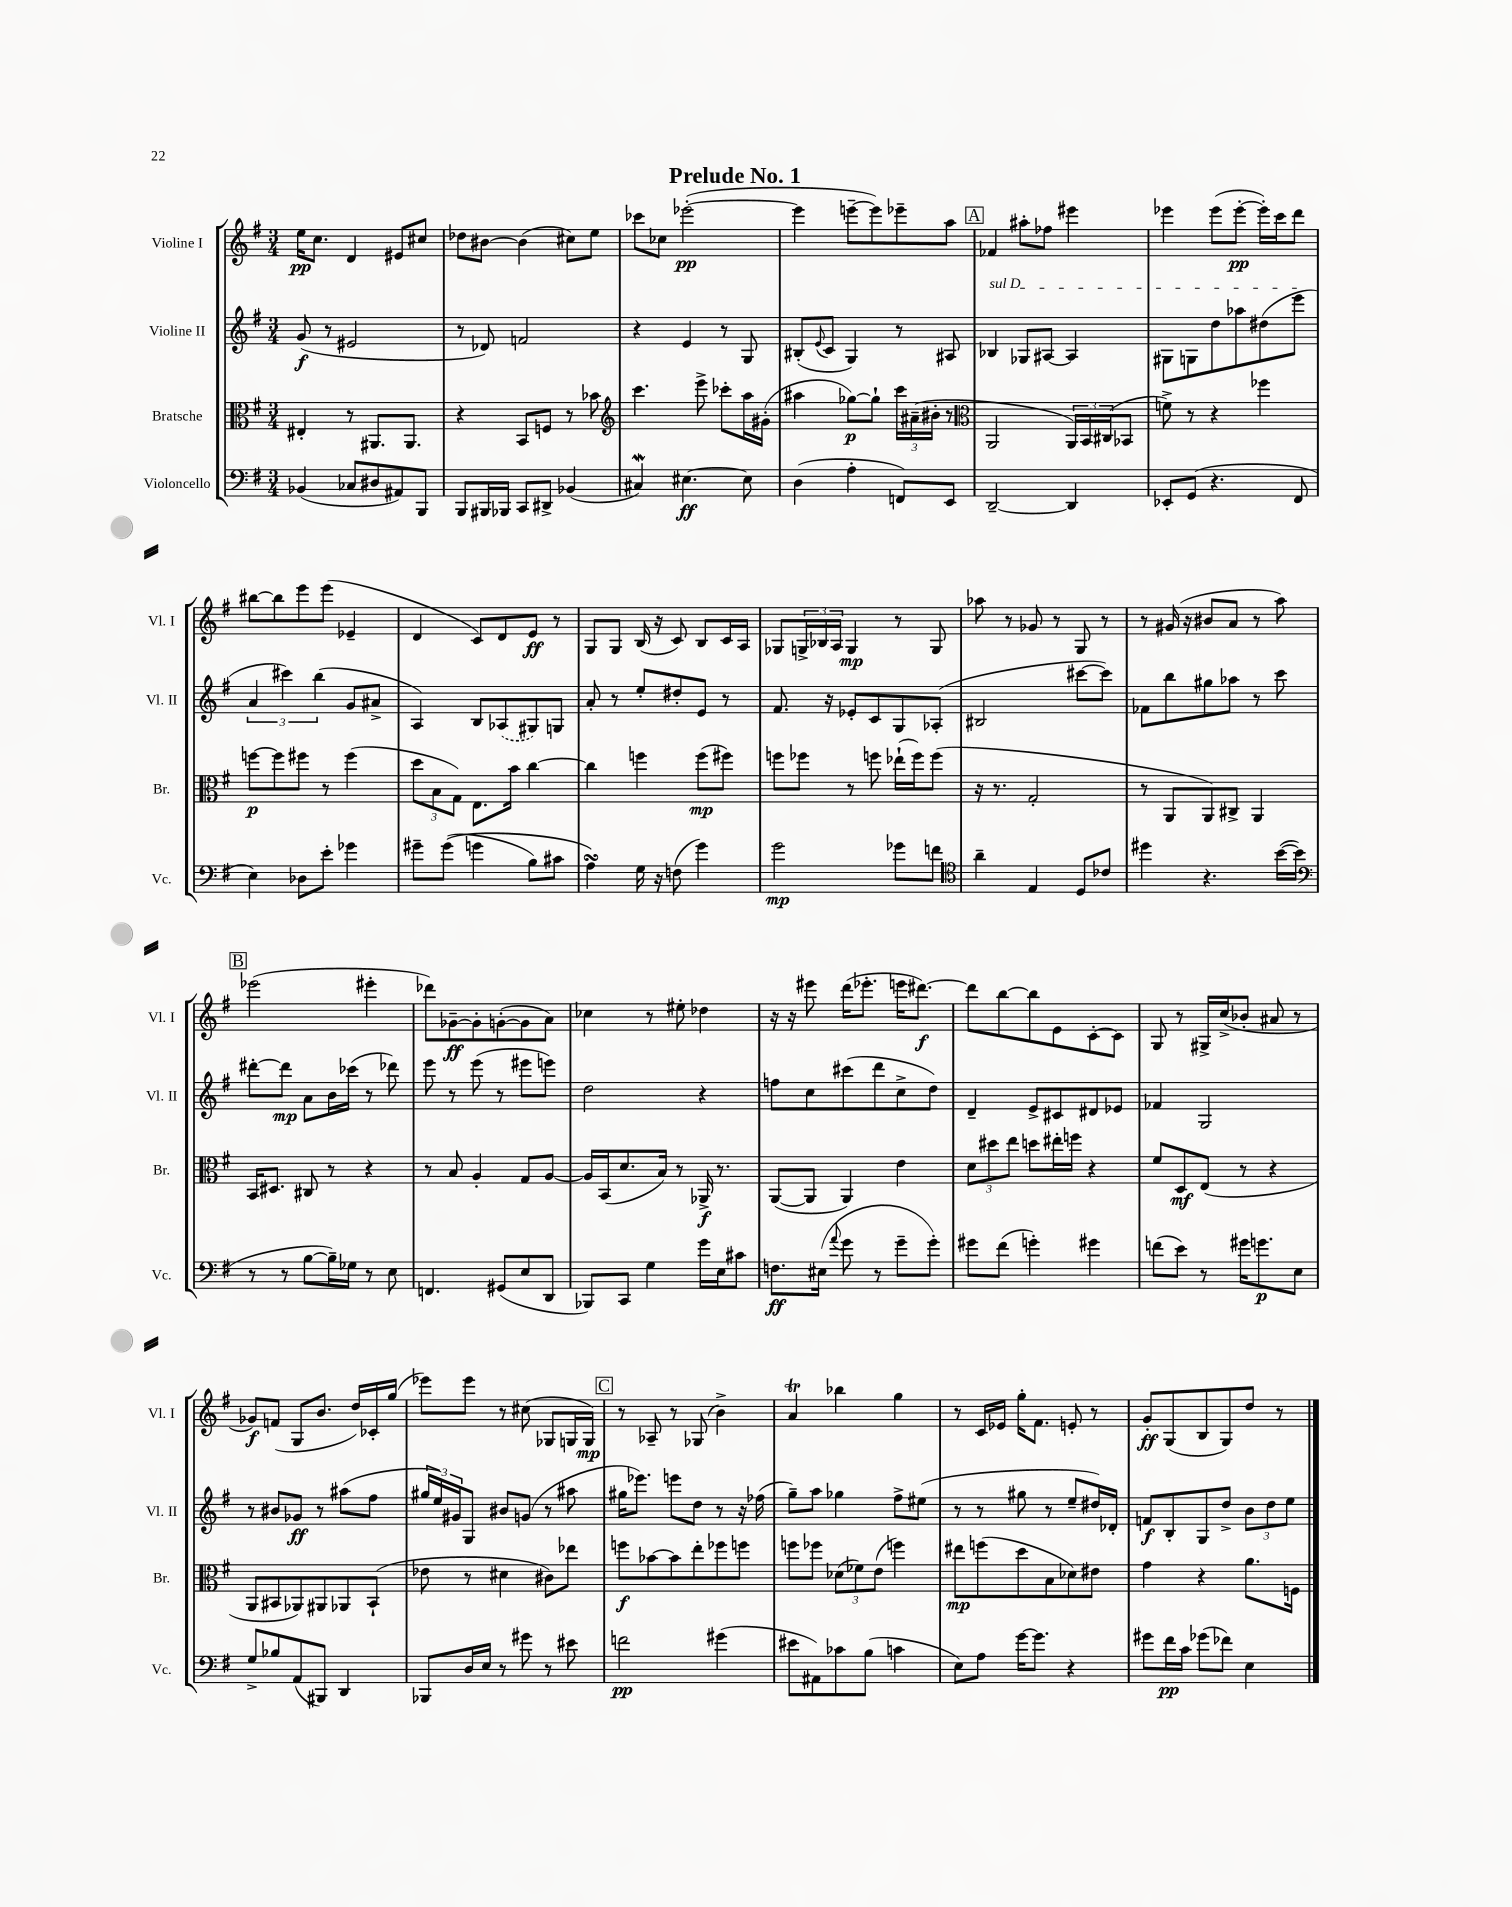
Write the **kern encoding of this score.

**kern	**dynam	**kern	**dynam	**kern	**dynam	**kern	**dynam
*part4	*part4	*part3	*part3	*part2	*part2	*part1	*part1
*staff4	*staff4	*staff3	*staff3	*staff2	*staff2	*staff1	*staff1
*I"Violoncello	*	*I"Bratsche	*	*I"Violine II	*	*I"Violine I	*
*I'Vc.	*	*I'Br.	*	*I'Vl. II	*	*I'Vl. I	*
*clefF4	*	*clefC3	*	*clefG2	*	*clefG2	*
*k[f#]	*	*k[f#]	*	*k[f#]	*	*k[f#]	*
*M3/4	*	*M3/4	*	*M3/4	*	*M3/4	*
=1	=1	=1	=1	=1	=1	=1	=1
(4BB-X/	.	4E#X'/	.	(8g/	f	16ee\KL	pp
.	.	.	.	.	.	8.cc\J	.
.	.	.	.	8r	.	.	.
8C-X/L	.	8r	.	2e#X/	.	4d/	.
8D#X/	.	8.AA#X/L	.	.	.	.	.
8AA#X/)	.	.	.	.	.	8e#X/L	.
.	.	8.AA#/J	.	.	.	.	.
8BBB/J	.	.	.	.	.	8cc#X/J	.
=2	=2	=2	=2	=2	=2	=2	=2
8BBB/L	.	4r	.	8r	.	8dd-X\L	.
16BBB#X/L	.	.	.	8d-X/)	.	[8b#X\J	.
16BBB-X/JJ	.	.	.	.	.	.	.
8CC/L	.	8BB/L	.	2fn/	.	(4b#\]	.
8DD#X^/J	.	8Fn/J	.	.	.	.	.
(4BB-X/	.	8r	.	.	.	8cc#X\L)	.
.	.	8b-X\	.	.	.	8ee\J	.
=3	=3	=3	=3	=3	=3	=3	=3
*	*	*clefG2	*	*	*	*	*
4C#XW/)	.	4.ccc\	.	4r	.	8ccc-X\L	.
.	.	.	.	.	.	8cc-X\J	.
[4.E#X\	ff	.	.	4e/	.	([2eee-X'\	pp
.	.	8eee^\	.	.	.	.	.
.	.	8ccc-X'\L	.	8r	.	.	.
8E#\]	.	16aa\L	.	8G/	.	.	.
.	.	(16g#X'\JJ	.	.	.	.	.
=4	=4	=4	=4	=4	=4	=4	=4
(4D\	.	4aa#X\	.	(8B#X'/L	.	4eee-\]	.
.	.	.	.	8qqe/	.	.	.
.	.	.	.	8c/J	.	.	.
4A'\	.	[8gg-X\L)	p	4G/)	.	[8eeen~\L	.
.	.	8gg-`\J]	.	.	.	8eee\])	.
8FFn/L)	.	24ccc\LL	.	8r	.	8eee-X~\	.
.	.	(24a#X~\	.	.	.	.	.
.	.	24b#X'\JJ	.	.	.	.	.
8EE/J	.	8r	.	8A#X/	.	8aa\J	.
!!LO:REH:place=s1:t=A
=5	=5	=5	=5	=5	=5	=5	=5
*	*	*clefC3	*	*	*	*	*
!	!	!	!	!LO:TX:a:i:t=sul D	!	!	!
[2DD~/	.	2AA/	.	4B-X/	.	4f-X/	.
.	.	.	.	8G-X/L	.	8aa#X'\L	.
.	.	.	.	[8A#X/J	.	8ff-X\J	.
4DD/]	.	24AA/LL)	.	4A#/]	.	4eee#X\	.
.	.	24BB/	.	.	.	.	.
.	.	(24C#X/J	.	.	.	.	.
.	.	8BB-X/J	.	.	.	.	.
=6	=6	=6	=6	=6	=6	=6	=6
8EE-X'/L	.	8fn^\)	.	8G#X\L	.	4eee-X\	.
(8GG/J	.	8r	.	8Gn\	.	.	.
4.r	.	4r	.	8dd\	.	(8eee-\L	.
.	.	.	.	8aa-X\	.	[8eee-'\J	pp
.	.	4ff-X\	.	(8dd#X\	.	16eee-'\LL])	.
.	.	.	.	.	.	16ccc\J	.
8FF#/	.	.	.	8eee\J	.	8ddd\J	.
!!LO:LB:g=z
=7	=7	=7	=7	=7	=7	=7	=7
4E\)	.	[8ffn\L	p	6a/	.	[8bb#X\L	.
.	.	8ff\]	.	.	.	8bb#\]	.
.	.	.	.	6ccc#X\)	.	.	.
8D-X\L	.	8ff#X\J	.	.	.	8eee\	.
.	.	.	.	(6bb\	.	.	.
8e'\J	.	8r	.	.	.	(8eee\J	.
4g-X\	.	(4ff#\	.	8g/L	.	4e-X~/	.
.	.	.	.	8a#X^/J	.	.	.
=8	=8	=8	=8	=8	=8	=8	=8
8g#X~\L	.	12dd\L	.	4A/)	.	4d/	.
.	.	12B\	.	.	.	.	.
((8g#\J	.	.	.	.	.	.	.
.	.	12G\J)	.	.	.	.	.
4gn\	.	8.E\L	.	8B/L	.	8c/L)	.
.	.	.	.	(8A-X/	.	8d/	.
.	.	16b\Jk	.	.	.	.	.
8B\L)	.	[4cc\	.	8G#X/)	.	8e/J	ff
8c#X\J	.	.	.	8Gn/J	.	8r	.
=9	=9	=9	=9	=9	=9	=9	=9
4AsSSS\)	.	4cc\]	.	8a'/	.	8G/L	.
.	.	.	.	8r	.	8G/J	.
16G\	.	4ffn\	.	8ee'/L	.	(16B/	.
16r	.	.	.	.	.	16r	.
(8Fn\	.	.	.	8dd#X'/	.	8c/)	.
4g\)	.	(8ff\L	mp	8e/J	.	8B/L	.
.	.	8ff#X\J)	.	8r	.	16c/L	.
.	.	.	.	.	.	16A/JJ	.
=10	=10	=10	=10	=10	=10	=10	=10
2g\	mp	8ffn\L	.	8.f#/	.	8G-X/L	.
.	.	8ff-X\J	.	.	.	24Gn^/L	.
.	.	.	.	.	.	24B-X/	.
.	.	.	.	16r	.	.	.
.	.	.	.	.	.	24A/JJ	.
.	.	8r	.	8e-X'/L	.	4G/	mp
.	.	8ffn\	.	8c/	.	.	.
8g-X\L	.	(16ee-X`\LL	.	8G/	.	8r	.
.	.	16ff\J)	.	.	.	.	.
8fn\J	.	(8ff\J	.	(8A-X'/J	.	8G/	.
=11	=11	=11	=11	=11	=11	=11	=11
*clefC4	*	*	*	*	*	*	*
4a~\	.	16r	.	2B#X/	.	8aa-X\	.
.	.	8.r	.	.	.	.	.
.	.	.	.	.	.	8r	.
4E/	.	2G'/	.	.	.	8g-X/	.
.	.	.	.	.	.	8r	.
8D/L	.	.	.	[8ccc#X\L	.	8G/	.
8c-X/J	.	.	.	8ccc#\J])	.	8r	.
=12	=12	=12	=12	=12	=12	=12	=12
4dd#X\	.	8r	.	8f-X\L	.	8r	.
.	.	8AA/L	.	8bb\	.	(16g#X/	.
.	.	.	.	.	.	16r	.
4.r	.	8AA/)	.	8gg#X\	.	8b#X/L	.
.	.	8C#X^/J	.	8aa-X\J	.	8a/J	.
.	.	4AA/	.	8r	.	8r	.
([16b\LL	.	.	.	8ccc\	.	8aa\)	.
16b\JJ]	.	.	.	.	.	.	.
!!LO:LB:g=z
!!LO:REH:place=s1:t=B
=13	=13	=13	=13	=13	=13	=13	=13
*clefF4	*	*	*	*	*	*	*
8r	.	16BB/KL	.	[8ddd#X'\L	.	(2eee-X\	.
.	.	8.D#X/J	.	.	.	.	.
8r	.	.	.	8ddd#\J]	mp	.	.
[8B\L	.	8C#X/	.	8a\L	.	.	.
16B~\L])	.	8r	.	16b\L	.	.	.
16G-X\JJ	.	.	.	(16ccc-X\JJ	.	.	.
8r	.	4r	.	8r	.	4eee#X'\	.
8E\	.	.	.	8ddd-X\)	.	.	.
=14	=14	=14	=14	=14	=14	=14	=14
4.FFn/	.	8r	.	8eee\	.	8ddd-X\L)	.
.	.	8B/	.	8r	.	[8g-X~\	ff
.	.	4A'/	.	(8eee\	.	8g-'\]	.
(8GG#X/L	.	.	.	8r	.	([8gn'\	.
8E/	.	8G/L	.	8eee#X\L	.	8g\]	.
8DD/J	.	[8A/J	.	8eeen\J)	.	8a\J)	.
=15	=15	=15	=15	=15	=15	=15	=15
8BBB-X/L)	.	16A/LL]	.	2dd\	.	4cc-X\	.
.	.	(16BB/J	.	.	.	.	.
8CC/J	.	8.d/	.	.	.	.	.
4G\	.	.	.	.	.	8r	.
.	.	16B/Jk)	.	.	.	.	.
.	.	8r	.	.	.	8ee#X'\	.
16g\LL	.	16AA-X^/	f	4r	.	4dd-X\	.
16E\J	.	8.r	.	.	.	.	.
8c#X\J	.	.	.	.	.	.	.
=16	=16	=16	=16	=16	=16	=16	=16
8.Fn\L	ff	([8AA/L	.	8ffn\L	.	16r	.
.	.	.	.	.	.	16r	.
.	.	8AA/J]	.	8cc\	.	8eee#X\	.
(16E#X\Jk	.	.	.	.	.	.	.
8qqa/	.	.	.	.	.	.	.
8g\	.	4AA/)	.	(8ccc#X\	.	(16ddd\KL	.
.	.	.	.	.	.	8.eee-X'\J	.
8r	.	.	.	8ddd\	.	.	.
8g~\L	.	4e\	.	8cc^\	.	16eeen\KL	.
.	.	.	.	.	.	[8.ddd#X\J)	f
8g'\J)	.	.	.	8dd\J)	.	.	.
=17	=17	=17	=17	=17	=17	=17	=17
8g#X\L	.	12d\L	.	4d~/	.	8ddd#\L]	.
.	.	12dd#X\	.	.	.	.	.
(8f#\J	.	.	.	.	.	[8bb\	.
.	.	12ee\J	.	.	.	.	.
4gn'\)	.	8ddn\L	.	8e^/L	.	8bb\]	.
.	.	16ee#X'\L	.	8c#X/	.	8e\	.
.	.	16ffn\JJ	.	.	.	.	.
4g#X\	.	4r	.	8d#X/	.	[8c'\	.
.	.	.	.	8e-X/J	.	8c\J]	.
=18	=18	=18	=18	=18	=18	=18	=18
(8fn\L	.	8f#/L	.	4f-X/	.	8G/	.
8e\J)	.	8D/	mf	.	.	8r	.
8r	.	(8E/J	.	2G/	.	16G#X^/LL	.
.	.	.	.	.	.	(16cc^/J	.
16g#X\KL	.	8r	.	.	.	8b-X'/J	.
8.gn\	p	.	.	.	.	.	.
.	.	4r	.	.	.	8a#X/	.
8E\J	.	.	.	.	.	8r	.
!!LO:LB:g=z
=19	=19	=19	=19	=19	=19	=19	=19
8G^/L	.	8AA/L	.	8r	.	8g-X/L)	f
8B-X/	.	8BB#X/	.	8b#X/L	.	(8fn/J	.
(8AA/	.	8AA-X/)	.	8g-X/J	ff	8G/L	.
8BBB#X/J)	.	8AA#X/	.	8r	.	8.b/J	.
4DD/	.	8AA-X/	.	(8aa#X\L	.	.	.
.	.	.	.	.	.	16dd/LL)	.
.	.	(8BB#`/J	.	8ff#\J	.	16c-X'/	.
.	.	.	.	.	.	(16gg/JJ	.
=20	=20	=20	=20	=20	=20	=20	=20
8BBB-X/L	.	8e-X\	.	24gg#X/LL	.	8eee-X\L)	.
.	.	.	.	24ee/)	.	.	.
.	.	.	.	24g#X/J	.	.	.
16D/L	.	8r	.	8G/J	.	8eee-\J	.
16E/JJ	.	.	.	.	.	.	.
8r	.	4d#X\	.	8b#X/L	.	8r	.
8g#X\	.	.	.	(8gn/J	.	(8cc#X\	.
8r	.	8c#X\L)	.	8r	.	8G-X/L	.
8e#X\	.	8ee-X\J	.	8aa#X\	.	16Gn/L	.
.	.	.	.	.	.	16G/JJ)	mp
!!LO:REH:place=s1:t=C
=21	=21	=21	=21	=21	=21	=21	=21
2fn\	pp	8ffn\L	f	16gg#X\KL	.	8r	.
.	.	.	.	8.eee-X\J)	.	.	.
.	.	[8b-X\	.	.	.	8A-X~/	.
.	.	8b-\]	.	8eeen\L	.	8r	.
.	.	8ee'\	.	8dd\J	.	(8G-X/	.
(4g#X\	.	8ff-X\	.	8r	.	4b^\)	.
.	.	8ffn\J	.	16r	.	.	.
.	.	.	.	(16ff-X\	.	.	.
=22	=22	=22	=22	=22	=22	=22	=22
8e#X\L	.	8ffn\L	.	8gg~\L)	.	4aT/	.
8AA#X\)	.	8ff-X\J	.	8aa\J	.	.	.
8c-X\	.	(12d-X\L	.	4gg-X\	.	4bb-X\	.
.	.	12f-X\)	.	.	.	.	.
(8B\J	.	.	.	.	.	.	.
.	.	(12e\J	.	.	.	.	.
4cn\	.	4ffn\)	.	8ff#^\L	.	4gg\	.
.	.	.	.	(8ee#X\J	.	.	.
=23	=23	=23	=23	=23	=23	=23	=23
8E\L)	.	8ee#X\L	mp	8r	.	8r	.
8A\J	.	(8ffn\	.	8r	.	16c/LL	.
.	.	.	.	.	.	16e-X/JJ	.
[16g\KL	.	8dd\	.	8gg#X\	.	16gg'\KL	.
8.g\J]	.	.	.	.	.	8.f#\J	.
.	.	8B\	.	8r	.	.	.
4r	.	8d-X\)	.	8ee~/L	.	8en'/	.
.	.	8e#X\J	.	16dd#X/L)	.	8r	.
.	.	.	.	16d-X'/JJ	.	.	.
=24	=24	=24	=24	=24	=24	=24	=24
8g#X\L	.	4g\	.	8fn/L	f	8g'/L	ff
16f#\L	pp	.	.	8B'/	.	(8G/	.
16c\JJ	.	.	.	.	.	.	.
(8g-X\L	.	4r	.	8G/	.	8B/	.
8f-X\J)	.	.	.	8dd^/J	.	8G/)	.
4E\	.	8.a\L	.	12b\L	.	8dd/J	.
.	.	.	.	12dd\	.	.	.
.	.	.	.	.	.	8r	.
.	.	.	.	12ee\J	.	.	.
.	.	16Fn\Jk	.	.	.	.	.
==	==	==	==	==	==	==	==
*-	*-	*-	*-	*-	*-	*-	*-
